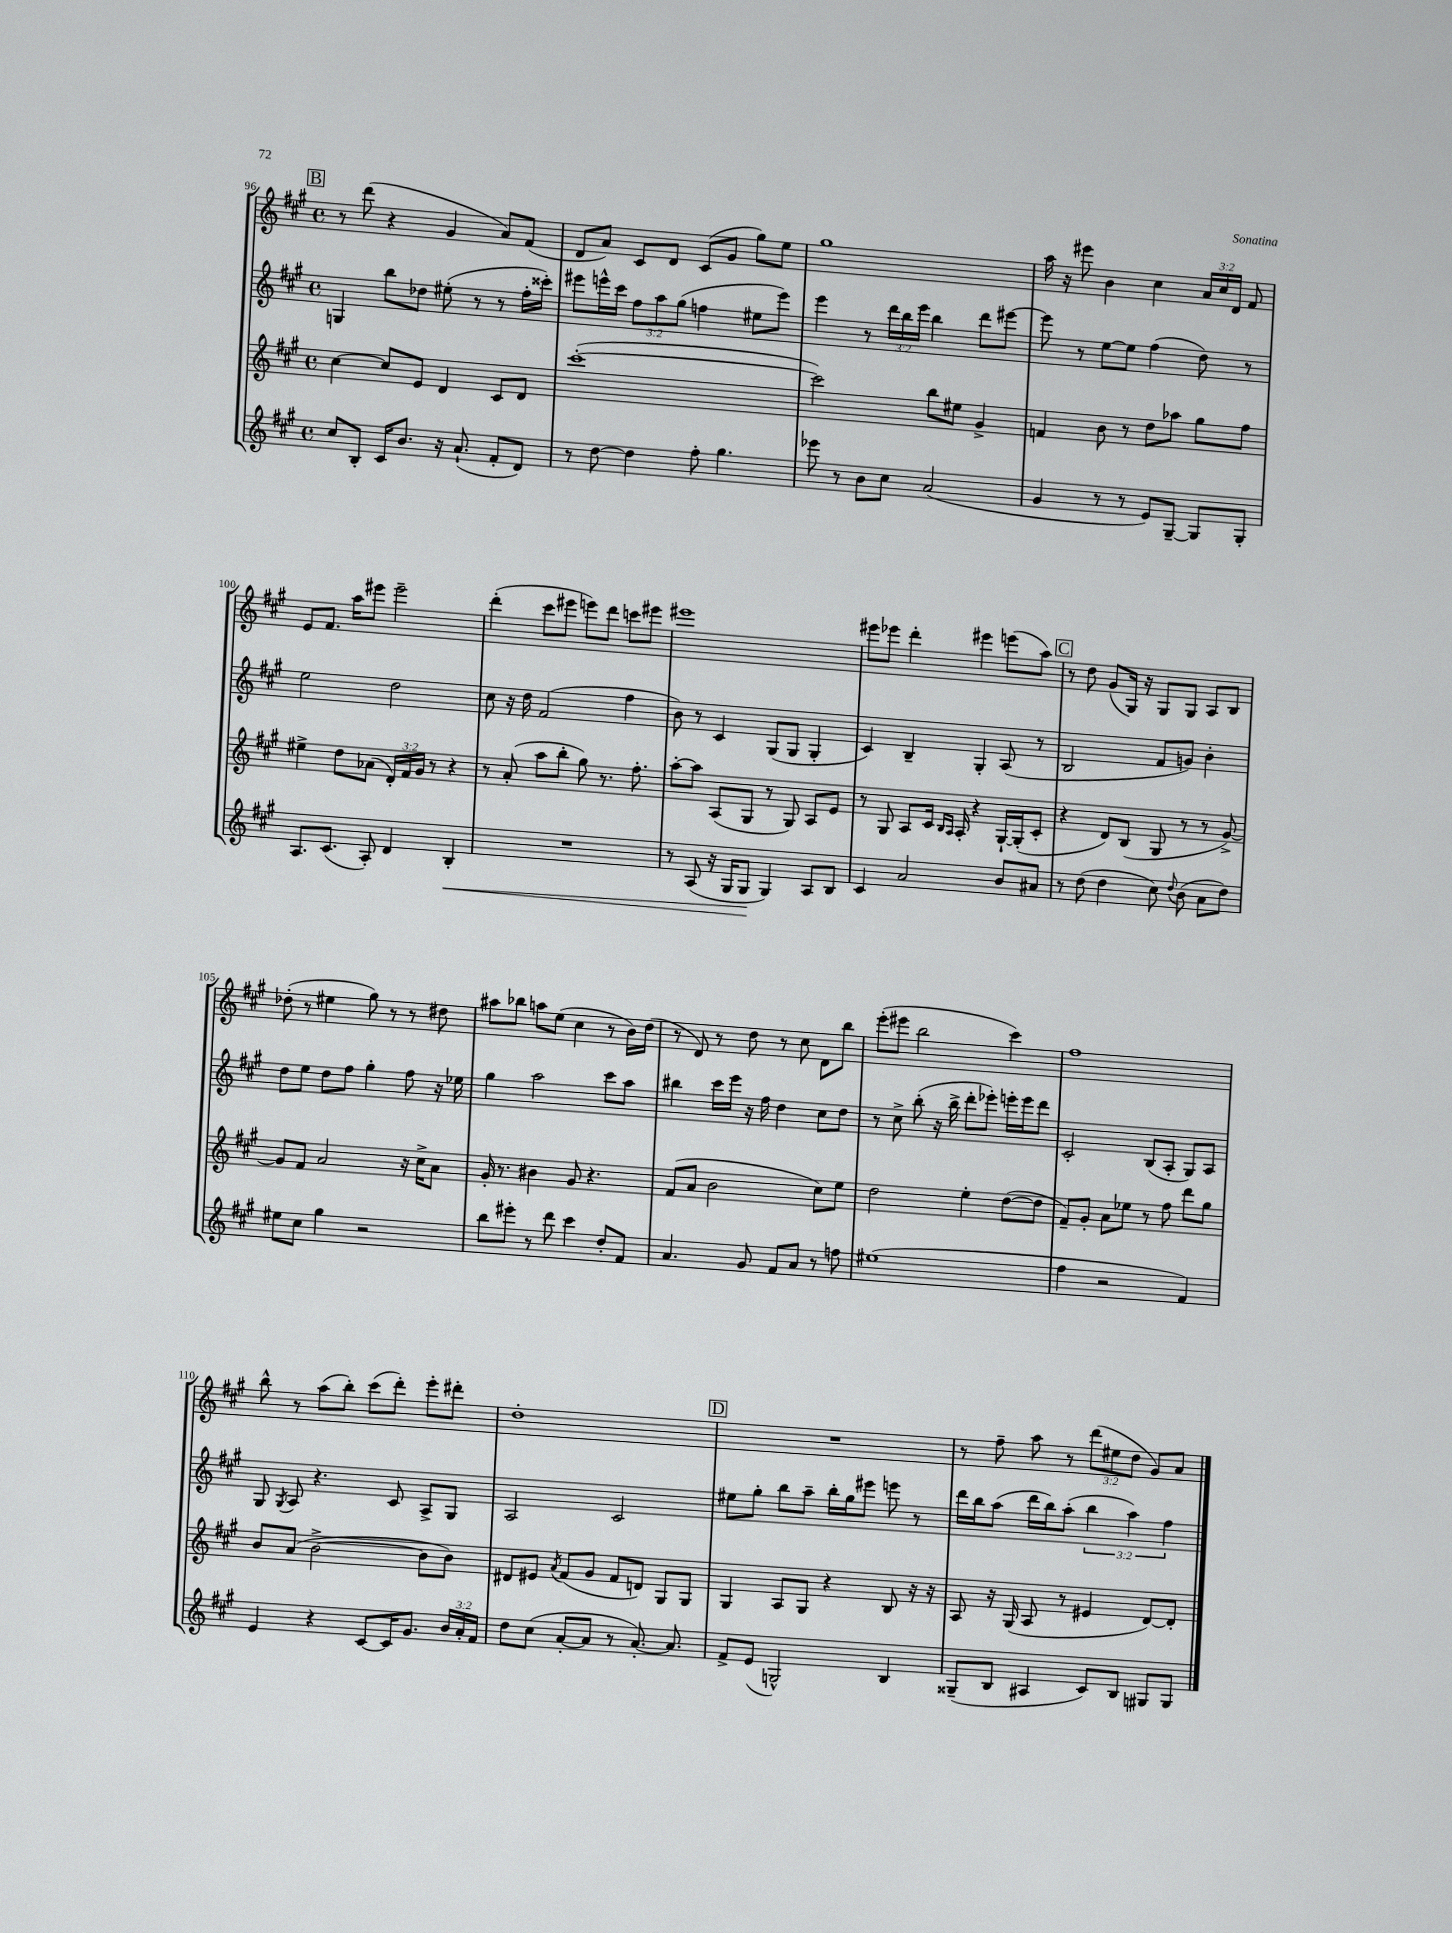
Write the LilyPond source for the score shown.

<<
\new StaffGroup <<
\new Staff = "s0" {
    \clef treble \key a \major \defaultTimeSignature \time 4/4 \override Staff.TupletNumber.text = #tuplet-number::calc-fraction-text
    \autoBeamOff \mark \markup { \box "B" } r8 d'''8( r4 gis'4 a'8[) fis'8]( |
    d'8[ a'8]) cis'8[ d'8] cis'8[( gis'8] gis''8[) e''8] |
    gis''1 |
    a''16 r16 eis'''8 b'4 cis''4 \tuplet 3/2 { a'16[ cis''16 d'16] } fis'8 |
    e'8[ fis'8.] a''16[ eis'''8] eis'''2-- |
    d'''4-.( cis'''8[ eis'''8] e'''8[) d'''8] c'''8[ eis'''8] |
    eis'''1 |
    eis'''8[ ees'''8] d'''4-. eis'''4 e'''8[( a''8]) |
    \mark \markup { \box "C" } r8 d''8 gis'8[( gis16]) r16 gis8[ gis8] a8[ b8] |
    des''8-.( r8 eis''4 gis''8) r8 r8 dis''8 |
    ais''8[ bes''8] a''8[ e''8]( cis''4 r8 b'16[) d''16]( |
    r8 d'8) r8 d''8 r8 cis''8 d'8[ b''8] |
    e'''8[-.( eis'''8] b''2 cis'''4) |
    fis''1 |
    b''8-^ r8 a''8[( b''8]-.) cis'''8[( d'''8]-.) e'''8[-. dis'''8]-. |
    d''1-. |
    \mark \markup { \box "D" } R1 |
    r8 fis''8-- a''8 r8 \tuplet 3/2 { d'''8[( eis''8 d''8] } gis'8[) a'8] \bar "|." |
}
\new Staff = "s1" {
    \clef treble \key a \major \defaultTimeSignature \time 4/4 \override Staff.TupletNumber.text = #tuplet-number::calc-fraction-text
    \autoBeamOff \mark \markup { \box "B" } g4 b''8[ des''8] eis''8-.( r8 r8 fis''16[-. cisis'''16]-.) |
    eis'''8[ e'''16-^ cis'''16] \tuplet 3/2 { fis''8[ a''8 gis''8]( } f''4 eis''8[ e'''8]) |
    e'''4 r8 \tuplet 3/2 { d'''16[ b''16 e'''16] } b''4 d'''8[ eis'''8]~ |
    eis'''8 r8 e''8[~ e''8] fis''4( d''8) r8 |
    e''2 d''2 |
    cis''8 r16 d''16 fis'2( fis''4 |
    b'8) r8 cis'4 gis8[( gis8] gis4-. |
    cis'4) b4-- gis4-. a8( r8 |
    \mark \markup { \box "C" } b2 fis'8[ g'8]) b'4-. |
    d''8[ e''8] d''8[ fis''8] gis''4-. fis''8 r16 ees''16 |
    gis''4 a''2 cis'''8[ a''8] |
    bis''4 cis'''16[ e'''16] r16 fis''16 d''4 cis''8[ d''8] |
    r8 cis''8-> b''8-.( r16 b''16-> d'''8[-. ees'''8]-.) e'''16[-. e'''16 d'''8] |
    cis'2-. b8[( a8]-. gis8[) a8] |
    gis8 \acciaccatura { gis8 } a8 r4. cis'8 a8[-> gis8] |
    a2 cis'2 |
    \mark \markup { \box "D" } eis''8[ gis''8]-. b''8[ a''8]-- b''16[-. gis''16 eis'''8] e'''8 r8 |
    d'''16[ b''16 a''8]( d'''16[ b''16) a''8]-.( \tuplet 3/2 { b''4 a''4) fis''4 } \bar "|." |
}
\new Staff = "s2" {
    \clef treble \key a \major \defaultTimeSignature \time 4/4 \override Staff.TupletNumber.text = #tuplet-number::calc-fraction-text
    \autoBeamOff \mark \markup { \box "B" } cis''4~ cis''8[ e'8] d'4 cis'8[ d'8] |
    cis'''1~-.( |
    cis'''2) b''8[ eis''8] gis'4-> |
    f'4 b'8 r8 d''8[ aes''8] gis''8[ fis''8] |
    eis''4-> d''8[ aes'8]( \tuplet 3/2 { d'16[-.) fis'16 gis'16] } r8 r4 |
    r8 a'8-.( a''8[ b''8]-. gis''8) r8. fis''8.-. |
    a''8[~-. a''8] a8[( gis8] r8 gis8) a8[ e'8] |
    r8 gis8 a8[ cis'16] \grace { b16[ a16] } a16-. r4 gis16[~-! gis16-.( cis'8]-. |
    \mark \markup { \box "C" } r4 d'8[) b8]( gis8 r8 r8 gis'8~->) |
    gis'8[ fis'8] a'2 r16 cis''16[-> a'8] |
    gis'16-. r8. bis'4 gis'8 r4. |
    fis'8[( a'8] b'2 cis''8[) e''8] |
    d''2 e''4-. d''8[~( d''8] |
    fis'8[--) gis'8]-. a'8[ ees''8] r8 fis''8 d'''8[ gis''8] |
    b'8[ a'8]( b'2~-> b'8[ b'8]) |
    dis'8[ eis'8] \acciaccatura { a'8 } fis'8[( gis'8] fis'8[ d'8]) gis8[ gis8] |
    \mark \markup { \box "D" } gis4 a8[ gis8] r4 b8 r16 r16 |
    a8 r16 gis16( a8 r8 eis'4 d'8[~) d'8]-. \bar "|." |
}
\new Staff = "s3" {
    \clef treble \key a \major \defaultTimeSignature \time 4/4 \override Staff.TupletNumber.text = #tuplet-number::calc-fraction-text
    \autoBeamOff \mark \markup { \box "B" } cis''8[ b8]-. cis'16[ b'8.] r16 a'8.-!( fis'8[-. d'8]) |
    r8 d''8~ d''4 fis''8-. gis''4. |
    ees'''8 r8 b'8[ cis''8] a'2( |
    gis'4 r8 r8 e'8[) gis8]~-- gis8[ gis8]-. |
    a8.[ cis'8.]( a8-.) d'4 b4-.\< |
    R1 |
    r8 a8( r16 gis16[ gis8]\! gis4) a8[ b8] |
    cis'4 a'2 b'8[ ais'8] |
    \mark \markup { \box "C" } r8 d''8( d''4 cis''8) \appoggiatura { d''8 } b'8( a'8[ d''8]) |
    eis''8[ cis''8] gis''4 r2 |
    b''8[ eis'''8]-. r8 d'''8 cis'''4 d''8[-. fis'8] |
    a'4. gis'8 fis'8[ a'8] r8 f''8 |
    eis''1( |
    fis''4 r2 fis'4) |
    e'4 r4 cis'8[~ cis'16 gis'8.] \tuplet 3/2 { b'16[ a'16-. fis'16] } |
    d''8[ cis''8]( a'8[~-. a'8] r8 a'8.~-.) a'8. |
    \mark \markup { \box "D" } fis'8[-> e'8]( g2-^) b4 |
    gisis8[--( b8] ais4 cis'8[) b8] gis8[ gis8] \bar "|." |
}
>>
>>
\layout { \context { \Score currentBarNumber = #96 } }
